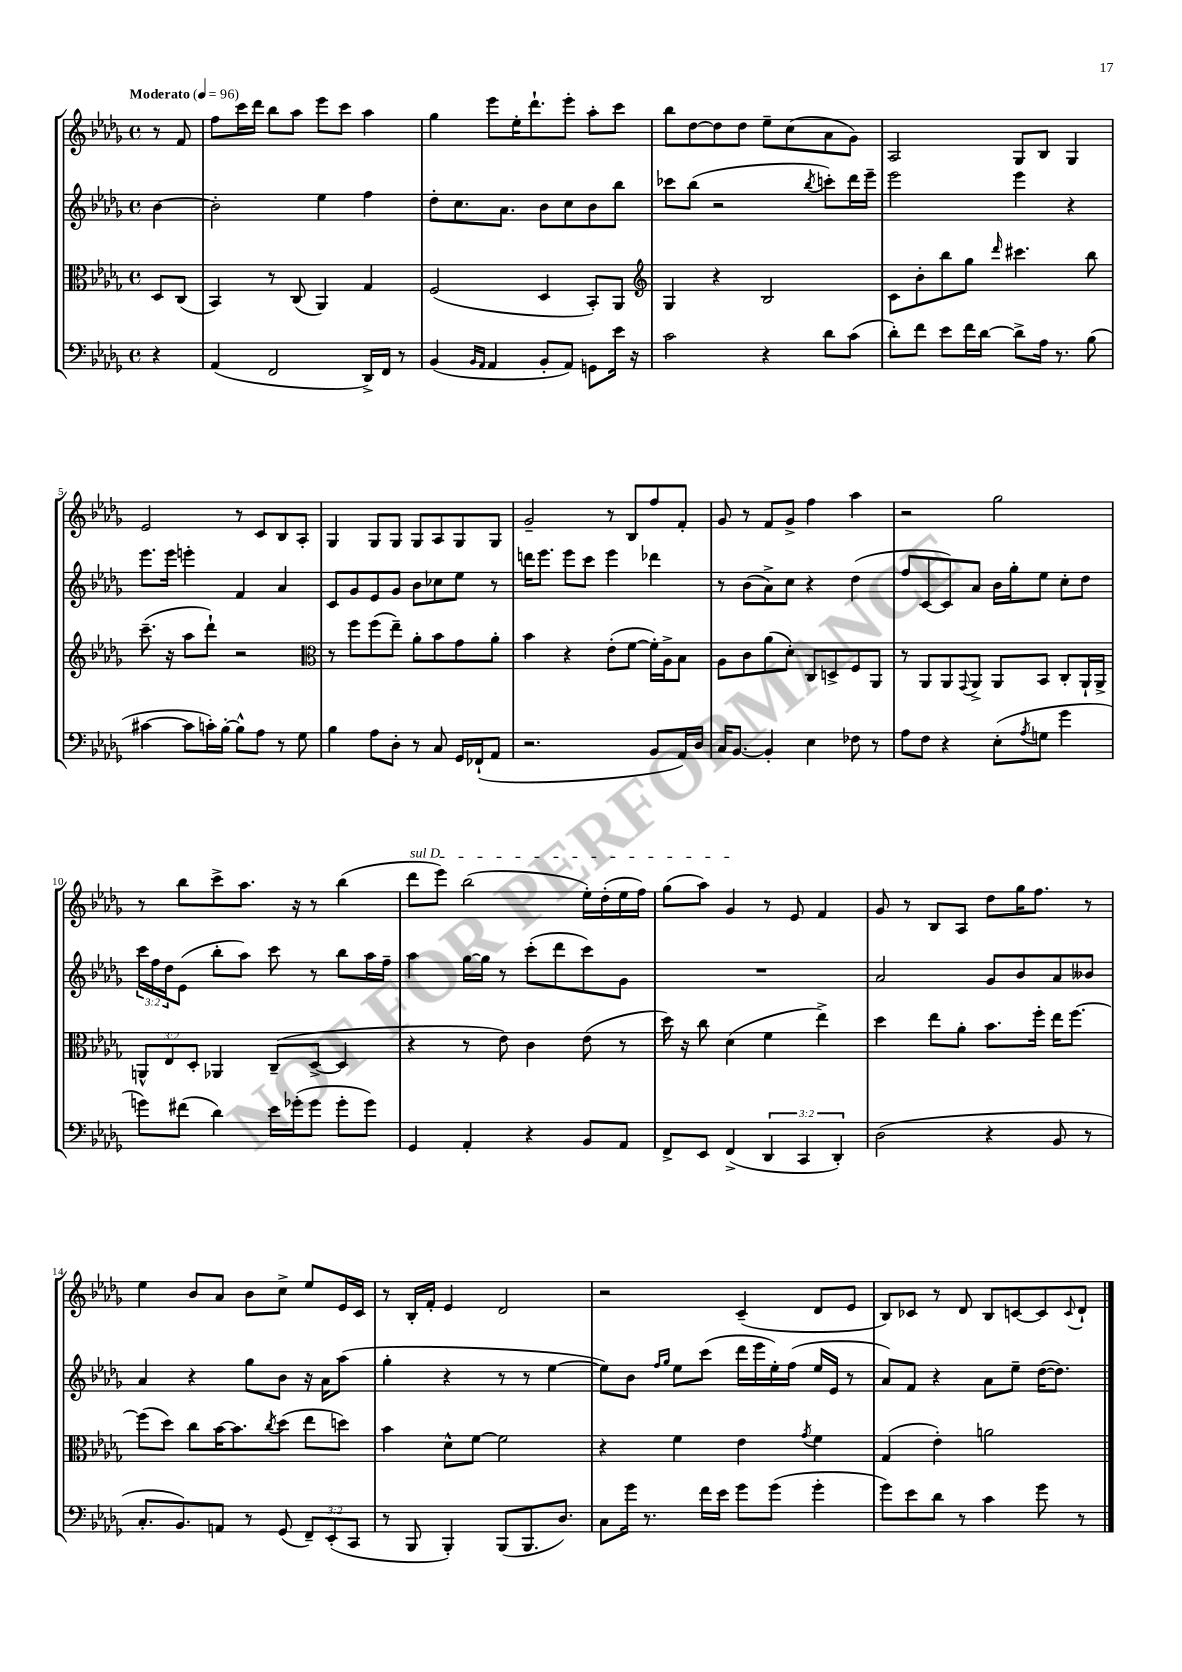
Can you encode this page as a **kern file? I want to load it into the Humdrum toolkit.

**kern	**kern	**kern	**kern
*part4	*part3	*part2	*part1
*staff4	*staff3	*staff2	*staff1
*clefF4	*clefC3	*clefG2	*clefG2
*k[b-e-a-d-g-]	*k[b-e-a-d-g-]	*k[b-e-a-d-g-]	*k[b-e-a-d-g-]
*M4/4	*M4/4	*M4/4	*M4/4
*met(c)	*met(c)	*met(c)	*met(c)
*MM96	*MM96	*MM96	*MM96
=	=	=	=
!	!	!	!LO:TX:a:B:t=Moderato
4r	8D-/L	[4b-\	8r
.	(8C/J	.	8f/
=1	=1	=1	=1
(4AA-/	4BB-/)	2b-'\]	8ff\L
.	.	.	16ccc\L
.	.	.	16ddd-\JJ
2FF/	8r	.	8bb-\L
.	(8C/	.	8aa-\J
.	4AA-/)	4ee-\	8eee-\L
.	.	.	8ccc\J
16DD-^/LL)	4G-/	4ff\	4aa-\
16FF/JJ	.	.	.
8r	.	.	.
=2	=2	=2	=2
(4BB-/	(2F/	8dd-'\L	4gg-\
.	.	8.cc\	.
16qqBB-/LL	.	.	.
16qqAA-/JJ	.	.	.
4AA-/	.	.	8eee-\L
.	.	8.a-\J	.
.	.	.	16ee-'\K
.	.	.	8.ddd-`\
8BB-'/L	4D-/	8b-\L	.
8AA-/J)	.	8cc\	8eee-'\J
8GGn\L	8BB-'/L)	8b-\	8aa-'\L
16e-\Jk	8AA-/J	8bb-\J	8ccc\J
16r	.	.	.
=3	=3	=3	=3
*	*clefG2	*	*
2c\	4G-/	8ccc-X\L	8bb-\L
.	.	(8bb-\J	[8dd-\
.	4r	2r	8dd-\]
.	.	.	8dd-\J
4r	2B-/	.	8ee-~\L
.	.	.	(8cc\
.	.	8qbb-/	.
8d-\L	.	8cccn'\L)	8a-\
(8c\J	.	16ddd-\L	8g-\J)
.	.	16eee-~\JJ	.
=4	=4	=4	=4
8d-'\L)	8c\L	2eee-\	2A-/
8f\J	8b-'\	.	.
8e-\L	8bb-\	.	.
16f\L	8gg-\J	.	.
[16d-\JJ	.	.	.
.	16qqddd-/	.	.
8d-^\L]	4.ccc#X\	4eee-\	8G-/L
16A-\Jk	.	.	8B-/J
8.r	.	.	.
.	.	4r	4G-/
(8B-\	8bb-\	.	.
!!LO:LB:g=z
=5	=5	=5	=5
[4c#X\	(8.ccc~\	8.eee-\L	2e-/
.	16r	16eee-\Jk	.
8c#\L]	8aa-\L	4eeen'\	.
16cn'\L)	8ddd-`\J)	.	.
[16B-'\JJ	.	.	.
8B-^^\L]	2r	4f/	8r
8A-\J	.	.	8c/L
8r	.	4a-/	8B-/
8G-\	.	.	8A-'/J
=6	=6	=6	=6
*	*clefC3	*	*
4B-\	8r	8c/L	4G-/
.	8ff\L	8g-/	.
8A-\L	(8ff\	8e-/	8G-/L
8D-'\J	8ee-~\J)	8g-/J	8G-/J
8r	8a-'\L	8b-\L	8G-/L
8C/	8b-\	8cc-X\	8A-/
16GG-/LL	8g-\	8ee-\J	8G-/
(16FF-X`/J	.	.	.
8AA-/J	8a-'\J	8r	8G-/J
=7	=7	=7	=7
2.r	4b-\	16dddn\KL	2g-~/
.	.	8.eee-\J	.
.	4r	8eee-\L	.
.	.	8ccc\J	.
.	(8e-'\L	4eee-\	8r
.	[8f\J	.	8B-/L
8BB-/L	16f'\LL])	4ddd-X\	8ff/
.	16A-^\J	.	.
16AA-/L)	8B-\J	.	8f'/J
16D-/JJ	.	.	.
=8	=8	=8	=8
16C/KL	8A-\L	8r	8g-/
[8.BB-/J	.	.	.
.	8c\	(8b-\L	8r
4BB-'/]	(8a-\	8a-^\)	8f/L
.	8d-'\J)	8cc\J	8g-^/J
4E-\	8C/L	4r	4ff\
.	8Dn^/	.	.
8F-X\	8F/	(4dd-\	4aa-\
8r	8AA-/J	.	.
=9	=9	=9	=9
8A-\L	8r	8ff/L	2r
8F\J	8AA-/L	[8c/	.
4r	8AA-/	8c/])	.
.	8qqGG-/	.	.
.	8AA-^/J	8a-/J	.
(8E-'\L	8AA-/L	16b-\LL	2gg-\
.	.	16gg-'\J	.
8qA-/	.	.	.
8Gn\J	8BB-/J	8ee-\J	.
4g-\	8C'/L	8cc'\L	.
.	16AA-`/L	8dd-\J	.
.	16AA-^/JJ	.	.
!!LO:LB:g=z
=10	=10	=10	=10
8gn\L)	12AAn^^/L	24ccc\LL	8r
.	.	24ff\	.
.	12E-/	24dd-\J	.
(8f#X\J	.	(8e-\J	8bb-\L
.	12D-'/J	.	.
4d-\)	4AA-X/	8bb-'\L	8ccc^\
.	.	8aa-\J)	8.aa-\J
16e-\LL	(8C~/L	8ccc\	.
(16g-X'\J	.	.	16r
8g-\J	[8D-^/J	8r	8r
8g-'\L	4D-/]	8bb-\L	(4bb-\
8g-\J)	.	16aa-\L	.
.	.	16ff~\JJ	.
=11	=11	=11	=11
!	!	!	!LO:TX:a:i:t=sul D
4GG-/	4r	4aa-\	8ddd-\L
.	.	.	8eee-\J)
4AA-'/	8r	[16gg-\LL	(2bb-\
.	.	16gg-\JJ]	.
.	8e-\)	8r	.
4r	4c\	(8ccc'\L	.
.	.	8ddd-\	.
8BB-/L	(8e-\	8ccc\)	16ee-'\LL)
.	.	.	(16dd-'\
8AA-/J	8r	8g-\J	16ee-\
.	.	.	16ff\JJ)
=12	=12	=12	=12
8FF^/L	16dd-\)	1r	(8gg-\L
.	16r	.	.
8EE-/J	8cc\	.	8aa-\J)
(4FF^/	(4d-\	.	4g-/
6DD-/	4f\	.	8r
.	.	.	8e-/
6CC/	.	.	.
.	4ee-^\)	.	4f/
6DD-'/)	.	.	.
=13	=13	=13	=13
(2D-\	4dd-\	2a-/	8g-/
.	.	.	8r
.	8ee-\L	.	8B-/L
.	8a-'\J	.	8A-/J
4r	8.b-\L	8g-/L	8dd-\L
.	.	8b-/	16gg-\K
.	16ff'\Jk	.	8.ff\J
8BB-/	16ee-\KL	8a-/	.
.	[8.ff\J	.	.
8r	.	8b--X/J	8r
!!LO:LB:g=z
=14	=14	=14	=14
8.C'/L	(8ff\L]	4a-/	4ee-\
.	8dd-\J)	.	.
8.BB-/)	.	.	.
.	8cc\L	4r	8b-/L
8AAn/J	[16b-\K	.	8a-/J
.	8.b-\]	.	.
8r	.	8gg-\L	8b-\L
.	8qcc/	.	.
(8GG-/	(8dd-\J	8b-\J	8cc^\J
12FF~/L)	8ee-\L	16r	8ee-/L
.	.	16a-\KL	.
(12EE-'/	.	.	.
.	8ddn\J)	(8aa-\J	16e-/L
12CC/J	.	.	.
.	.	.	16c/JJ
=15	=15	=15	=15
8r	4b-\	4gg-'\	8r
8BBB-/	.	.	16B-'/LL
.	.	.	16f'/JJ
4BBB-'/)	8d-^^\L	4r	4e-/
.	[8f\J	.	.
(8BBB-/L	2f\]	8r	2d-/
8.BBB-/	.	8r	.
.	.	[4ee-\	.
8.D-/J)	.	.	.
=16	=16	=16	=16
8C\L	4r	8ee-\L])	2r
16g-\Jk	.	8b-\J	.
8.r	.	.	.
.	.	16qqff/LL	.
.	.	16qqgg-/JJ	.
.	4f\	8ee-\L	.
16f\LL	.	(8ccc\J	.
16e-\JJ	.	.	.
8g-\L	4e-\	16ddd-\LL	(4c~/
.	.	16eee-\	.
(8g-\J	.	16ee-'\)	.
.	.	(16ff\JJ	.
.	8qg-/	.	.
4g-'\	4f\	16ee-/LL	8d-/L
.	.	16e-/JJ	.
.	.	8r	8e-/J
=17	=17	=17	=17
8g-\L)	(4G-/	8a-/L)	8B-/L)
8e-\	.	8f/J	8c-X/J
8d-\J	4e-'\)	4r	8r
8r	.	.	8d-/
4c\	2an\	8a-\L	8B-/L
.	.	8ee-~\J	[8cn/
8g-\	.	([16dd-\KL	8c/]
.	.	8.dd-\J])	.
.	.	.	8qqc/
8r	.	.	8d-`/J
==	==	==	==
*-	*-	*-	*-
